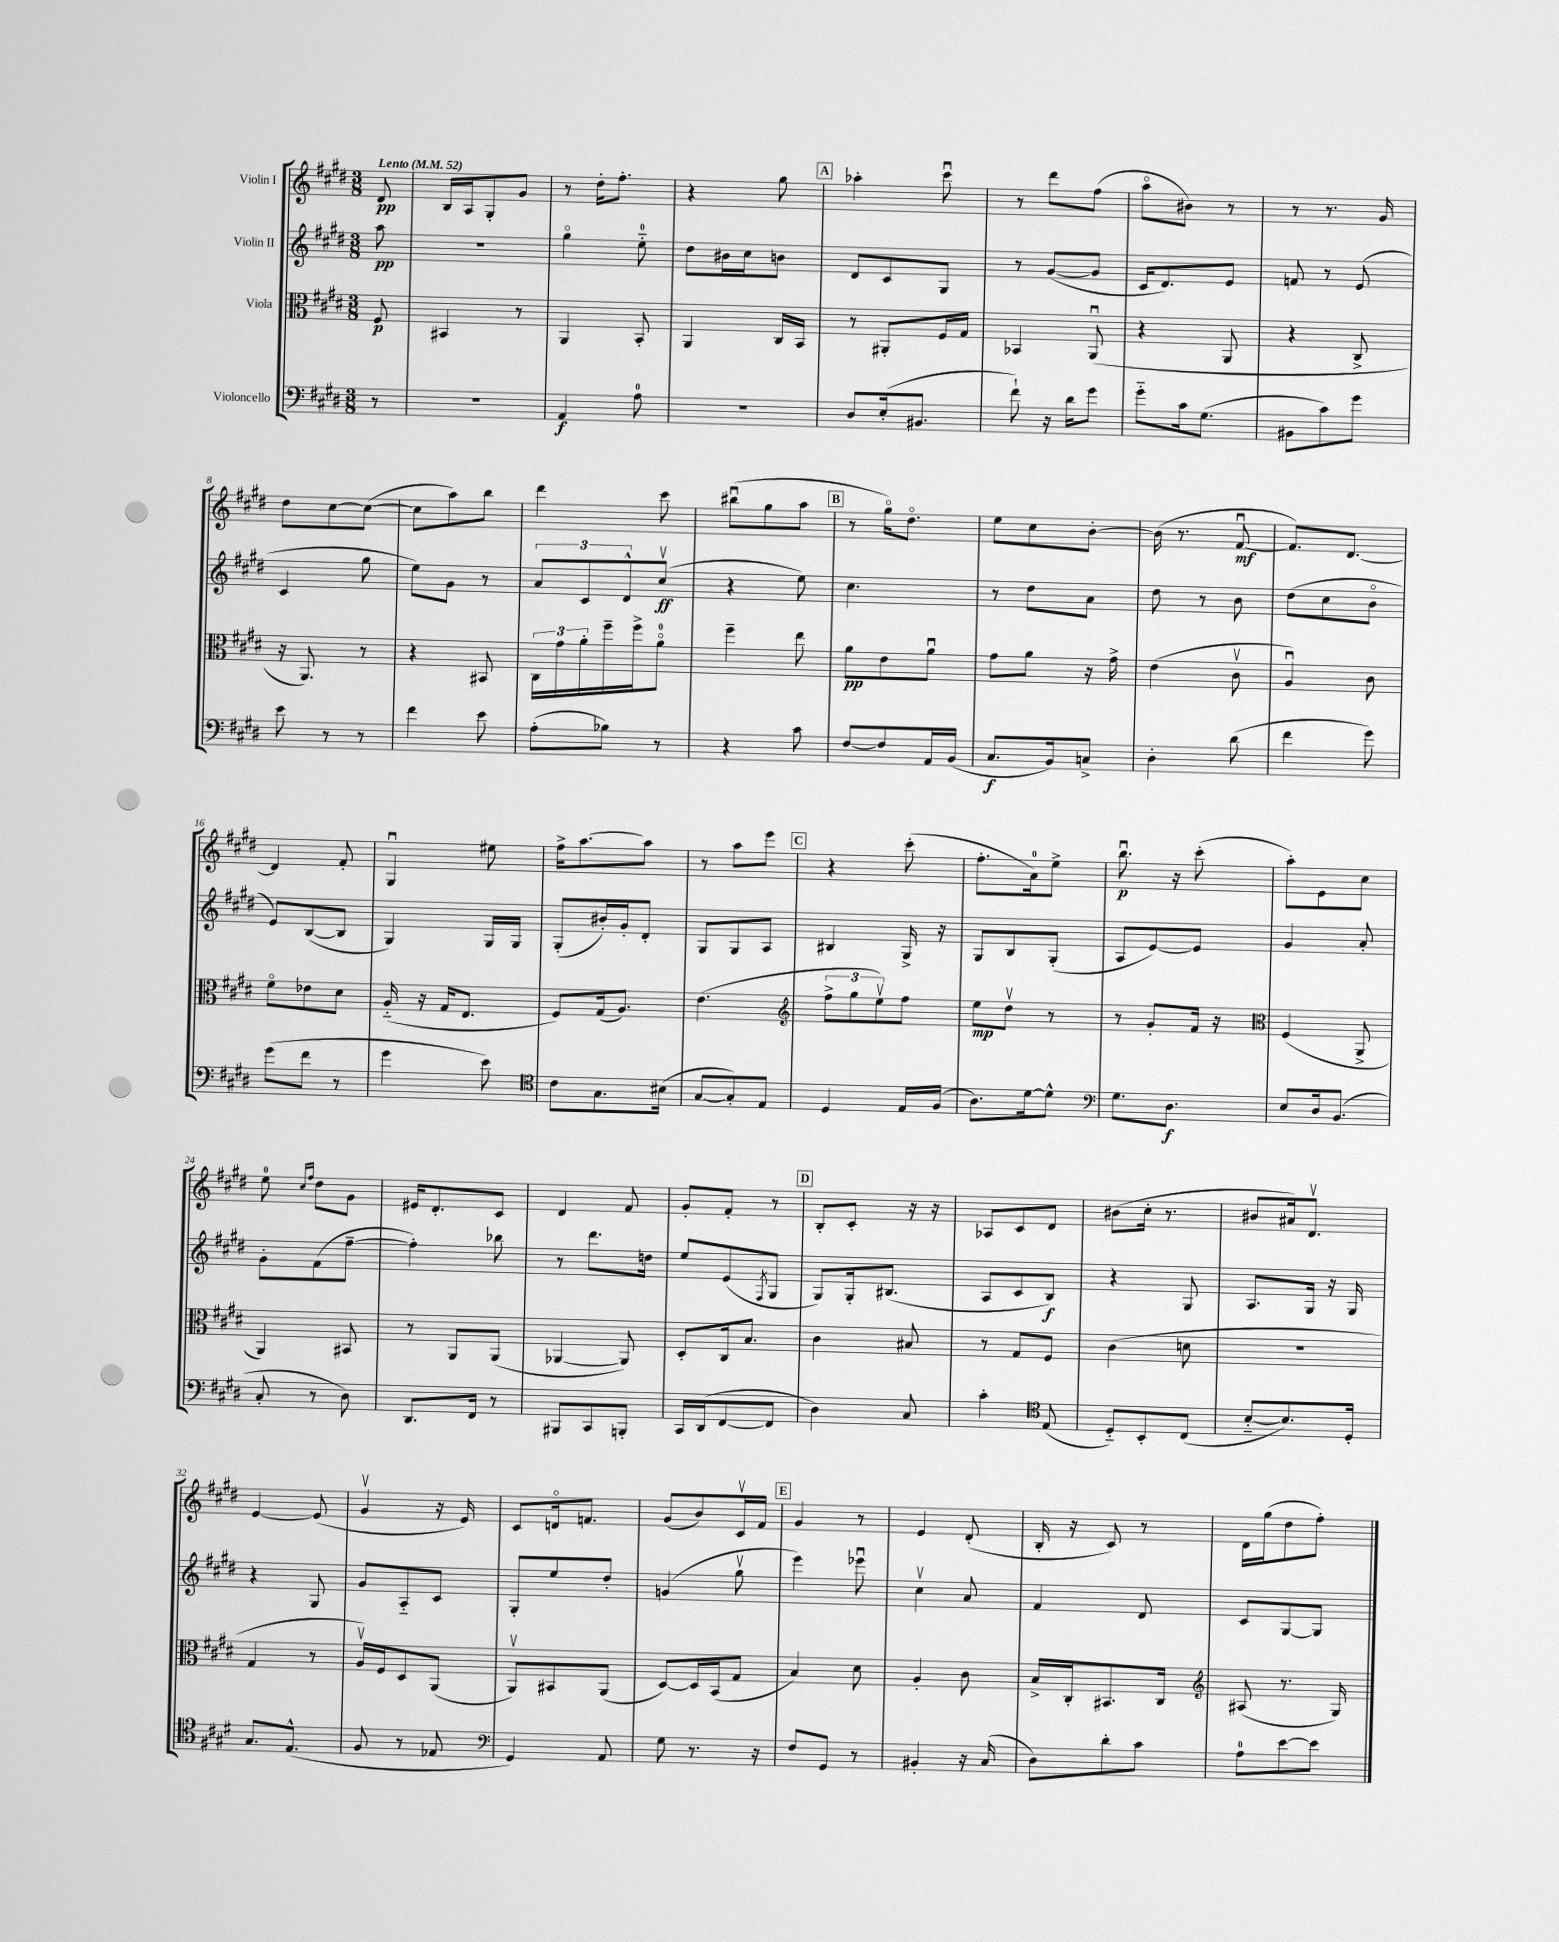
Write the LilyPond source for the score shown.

<<
\new StaffGroup <<
\new Staff = "s0" \with { instrumentName = "Violin I" } {
    \clef treble \key e \major \numericTimeSignature \time 3/8 \partial 8 \tempo "Lento" 4 = 52
    dis'8\pp |
    b16 a16 gis8-. gis'8 |
    r8 dis''16-. fis''8.-. |
    r4 gis''8 |
    \mark \markup { \box "A" } aes''4-. cis'''8\downbow |
    r8 dis'''8 fis''8( |
    a''8\flageolet bis'8) r8 |
    r8 r8. gis'16 |
    dis''8 cis''8~ cis''8~( |
    cis''8 a''8) b''8 |
    dis'''4 cis'''8 |
    bis''8\downbow( gis''8 a''8 |
    \mark \markup { \box "B" } r8 gis''16\flageolet) dis''8.\flageolet |
    e''8 cis''8 b'8~-. |
    b'16( r8. fis'8~\downbow\mf |
    fis'8.) dis'8.~ |
    dis'4 fis'8-. |
    gis4\downbow eis''8 |
    fis''16-> a''8.~ a''8 |
    r8 a''8 e'''8 |
    \mark \markup { \box "C" } r4 cis'''8-.( |
    fis''8.-. a'16-0) e''8-> |
    b''8.\downbow\p r16 cis'''8-.( |
    a''8-.) e'8 cis''8 |
    e''8-0 \grace { cis''16 fis''16 } dis''8 gis'8 |
    eis'16 dis'8.-. cis'8 |
    dis'4 fis'8 |
    gis'8-. fis'8-. r8 |
    \mark \markup { \box "D" } b8-. cis'8-. r16 r16 |
    aes8 cis'8 dis'8 |
    bis'8( cis''16-. r8. |
    bis'8 ais'16) dis'8.\upbow |
    e'4~ e'8( |
    gis'4\upbow r16 e'16) |
    cis'8 d'16\flageolet f'8. |
    gis'8( b'8) cis'16\upbow fis'16 |
    \mark \markup { \box "E" } gis'4 r8 |
    e'4 dis'8-.( |
    b16-. r16 cis'8) r8 |
    dis'16 gis''16( dis''8 fis''8-.) \bar "|." |
}
\new Staff = "s1" \with { instrumentName = "Violin II" } {
    \clef treble \key e \major \numericTimeSignature \time 3/8 \partial 8
    a''8\pp |
    R4. |
    gis''4\flageolet e''8-0-_ |
    dis''8 bis'16 cis''16 b'8 |
    \mark \markup { \box "A" } dis'8 cis'8 gis8 |
    r8 gis'8~( gis'8 |
    cis'16 dis'8.) e'8 |
    f'8 r8 e'8( |
    cis'4 gis''8 |
    e''8) gis'8 r8 |
    \tuplet 3/2 { a'8 cis'8 dis'8-^ } cis''8\upbow\ff( |
    r4 e''8) |
    \mark \markup { \box "B" } cis''4. |
    r8 dis''8 a'8 |
    dis''8 r8 b'8 |
    dis''8( cis''8 b'8\flageolet |
    e'8) b8~( b8 |
    gis4) gis16 gis16 |
    gis8-.( bis'16-.) gis'16-. dis'8-. |
    gis8 gis8 a8 |
    \mark \markup { \box "C" } bis4 gis16-> r16 |
    gis8 b8 gis8-.( |
    a8 e'8~) e'8 |
    gis'4 a'8-. |
    gis'8-. fis'8( fis''8~-- |
    fis''4-.) bes''8 |
    r8 dis'''8. d''16 |
    e''8 e'8( \acciaccatura { fis8 } gis8 |
    \mark \markup { \box "D" } gis8) gis16-. bis8.( |
    a8 cis'8 b8\f) |
    r4 gis8 |
    a8. gis16 r16 gis16 |
    r4 gis8 |
    gis'8 a8-_ cis'8 |
    gis8-. e''8 dis''8-. |
    g'4( gis''8\upbow |
    \mark \markup { \box "E" } e'''4) ees'''8\downbow |
    cis''4\upbow a'8 |
    fis'4 dis'8 |
    cis'8 gis8~ gis8 \bar "|." |
}
\new Staff = "s2" \with { instrumentName = "Viola" } {
    \clef alto \key e \major \numericTimeSignature \time 3/8 \partial 8
    fis8\p |
    bis,4 r8 |
    a,4 b,8-. |
    a,4 cis16 b,16 |
    \mark \markup { \box "A" } r8 ais,8-. fis16 gis16 |
    bes,4 a,8\downbow( |
    r4 a,8 |
    r4 cis8-> |
    r16 a,8.) r8 |
    r4 bis,8 |
    \tuplet 3/2 { cis16 gis'16 a'16-. } fis''16-- fis''16-> a'8-0\flageolet |
    fis''4-- e''8 |
    \mark \markup { \box "B" } a'8\pp e'8 a'8\downbow |
    gis'8 a'8 r16 gis'16-> |
    e'4( cis'8\upbow |
    a4\downbow) cis'8 |
    fis'8\flageolet ees'8 dis'8 |
    a16-_( r16 gis16 e8. |
    fis8) gis16( a8.) |
    e'4.( |
    \mark \markup { \box "C" } \clef treble \tuplet 3/2 { fis''8-> gis''8 e''8\upbow) } fis''8 |
    e''8\mp dis''8\upbow r8 |
    r8 gis'8-. fis'16 r16 |
    \clef alto fis4( a,8-> |
    a,4) bis,8 |
    r8 a,8 a,8( |
    aes,4~ aes,8) |
    dis8-. cis16 b8. |
    \mark \markup { \box "D" } cis'4 bis8 |
    r8 gis8 fis8 |
    cis'4( d'8 |
    R4. |
    gis4 r8 |
    a16\upbow) fis16 dis8 a,8( |
    a,8\upbow) bis,8 a,8( |
    dis8~) dis16 b,16( gis8 |
    \mark \markup { \box "E" } b4) dis'8 |
    a4-. cis'8 |
    b16-> cis16-. bis,8. cis16 |
    \clef treble ais8( r8. gis16) \bar "|." |
}
\new Staff = "s3" \with { instrumentName = "Violoncello" } {
    \clef bass \key e \major \numericTimeSignature \time 3/8 \partial 8
    r8 |
    R4. |
    a,4\f a8-0 |
    r4. |
    \mark \markup { \box "A" } dis8 e16-.( bis,8. |
    fis'8-!) r16 dis'16 gis'8 |
    gis'8-_ cis'16 gis8.( |
    bis,8 cis'8) gis'8 |
    e'8 r8 r8 |
    fis'4 e'8 |
    a8-.( bes8) r8 |
    r4 cis'8 |
    \mark \markup { \box "B" } fis8~ fis8 a,16 b,16( |
    cis8.\f b,16) c8-> |
    dis4-. dis'8( |
    fis'4 gis'8) |
    gis'8( fis'8 r8 |
    gis'4 e'8) |
    \clef tenor cis'8 gis8. bis16( |
    gis8~ gis8-.) e8 |
    \mark \markup { \box "C" } dis4 e16 fis16( |
    a8.) dis'16~ dis'8-^ |
    \clef bass gis8. dis8.\f |
    e8 dis16 b,8.( |
    cis8-. r8 dis8) |
    dis,8. fis,16 r8 |
    bis,,8 cis,8 b,,8-. |
    cis,16 dis,16( fis,8~ fis,8 |
    \mark \markup { \box "D" } dis4) cis8 |
    cis'4-. \clef tenor e8( |
    dis8-_) b,8-. cis8( |
    b8~-_ b8.) dis16-. |
    gis8. e8.-^( |
    fis8 r8 ees8 |
    \clef bass gis,4) a,8 |
    gis8 r8. r16 |
    \mark \markup { \box "E" } fis8 gis,8 r8 |
    bis,4-. r16 cis16( |
    dis8) dis'8-. cis'8 |
    a8-0 e'8~ e'8 \bar "|." |
}
>>
>>
